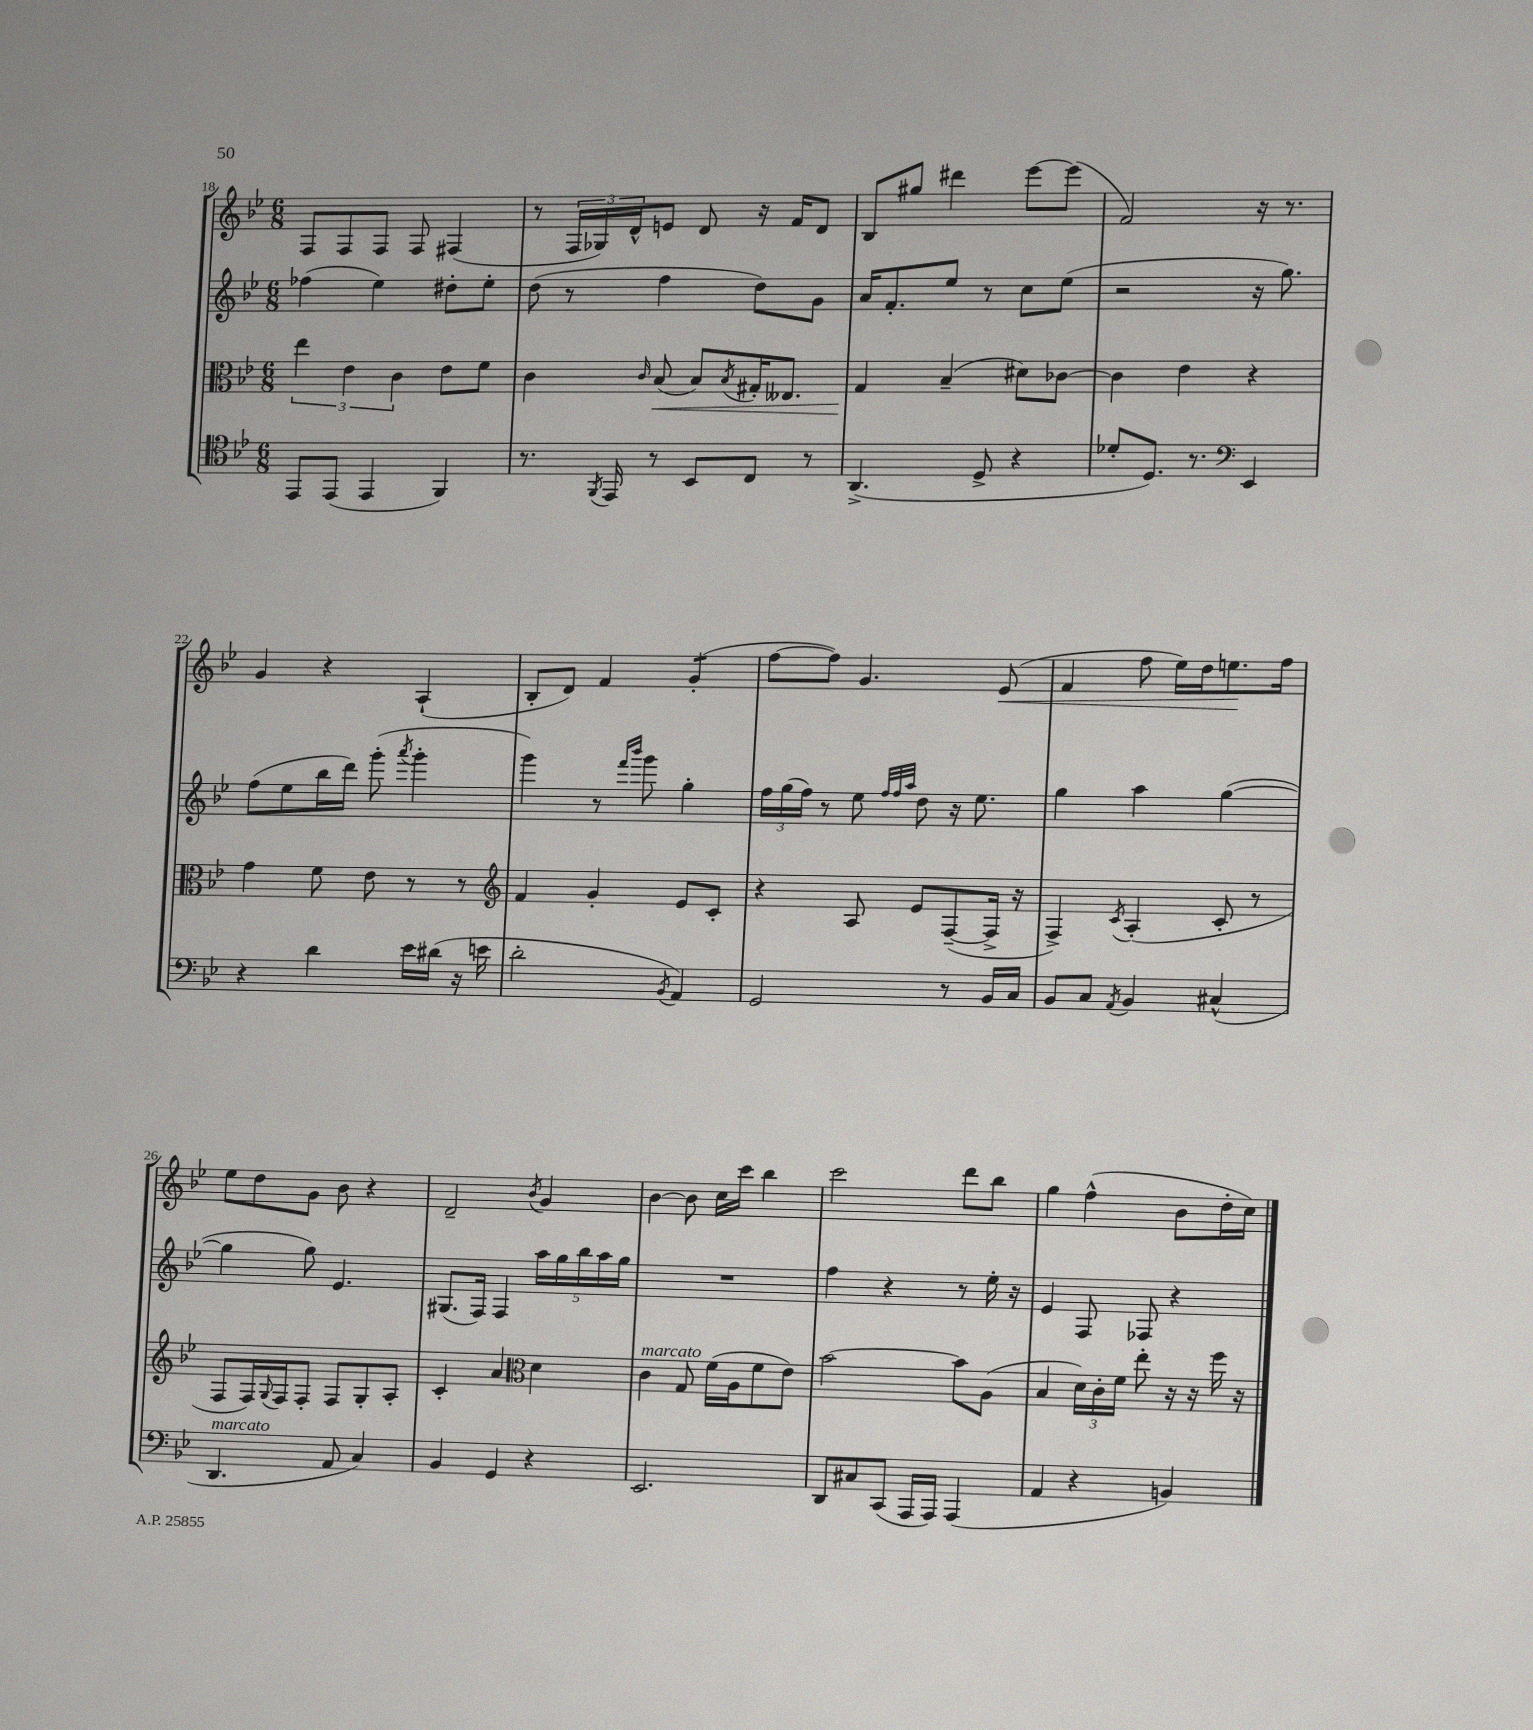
<<
\new StaffGroup <<
\new Staff = "s0" {
    \clef treble \key bes \major \numericTimeSignature \time 6/8
    f8 f8 f8 f8 fis4( |
    r8 \tuplet 3/2 { f16 ges16) d'16-^ } e'8 d'8 r16 f'16 d'8 |
    bes8 gis''8 dis'''4 ees'''8~ ees'''8( |
    f'2) r16 r8. |
    g'4 r4 a4-!( |
    bes8-. d'8) f'4 g'4:8-.( |
    f''8~ f''8) g'4. ees'8\<( |
    f'4 f''8 ees''16) d''16 e''8.\! f''16 |
    ees''8 d''8 g'8 bes'8 r4 |
    d'2-- \acciaccatura { bes'8 } g'4 |
    bes'4~ bes'8 c''16 c'''16 bes''4 |
    c'''2 d'''8 bes''8 |
    g''4 f''4-^( bes'8 d''16-. c''16) \bar "|." |
}
\new Staff = "s1" {
    \clef treble \key bes \major \numericTimeSignature \time 6/8
    fes''4( ees''4) dis''8-. ees''8-. |
    d''8( r8 f''4 d''8) g'8 |
    a'16 f'8.-. ees''8 r8 c''8 ees''8( |
    r2 r16 g''8.) |
    f''8( ees''8 bes''16 d'''16) g'''8-.( \acciaccatura { a'''8 } g'''4-. |
    g'''4) r8 \grace { f'''16 bes'''16 } g'''8 g''4-. |
    \tuplet 3/2 { f''16 g''16( f''16) } r8 ees''8 \grace { f''32 f''32 a''32 } d''8 r16 ees''8. |
    g''4 a''4 g''4~( |
    g''4 g''8) ees'4. |
    gis8.( f16) f4 \tuplet 5/4 { a''16 g''16 bes''16 a''16 g''16 } |
    R2. |
    f''4 r4 r8 ees''16-. r16 |
    ees'4 f8 fes8 r4 \bar "|." |
}
\new Staff = "s2" {
    \clef alto \key bes \major \numericTimeSignature \time 6/8
    \tuplet 3/2 { ees''4 ees'4 c'4 } ees'8 f'8 |
    c'4 \grace { c'16 } bes8\<( bes8) \acciaccatura { bes8 } gis16-. eeses8. |
    g4\! bes4--( dis'8) ces'8~ |
    ces'4 ees'4 r4 |
    g'4 f'8 ees'8 r8 r8 |
    \clef treble f'4 g'4-. ees'8 c'8-. |
    r4 a8 ees'8 f8~--( f16-> r16 |
    f4->) \acciaccatura { c'8 } a4-.( c'8-. r8 |
    f8 f16) \appoggiatura { g8 } f16 f8-. f8 g8-. a8-. |
    c'4-. a'4 \clef alto d'4 |
    c'4^\markup { \italic "marcato" } g8 f'16( a16 f'8 ees'8) |
    bes'2~ bes'8 a8( |
    bes4 \tuplet 3/2 { d'16) c'16-. f'16 } ees''8-. r16 r16 f''16 r16 \bar "|." |
}
\new Staff = "s3" {
    \clef tenor \key bes \major \numericTimeSignature \time 6/8
    ees,8 ees,8( ees,4 f,4) |
    r8. \acciaccatura { f,8 } ees,16 r8 bes,8 c8 r8 |
    a,4.->( d8-> r4 |
    des'8-. d8.) r8. \clef bass ees,4 |
    r4 d'4 ees'16 dis'16( r16 e'16 |
    d'2-. \acciaccatura { bes,8 } a,4) |
    g,2 r8 bes,16 c16 |
    bes,8 c8 \acciaccatura { a,8 } bes,4 cis4-^( |
    d,4.^\markup { \italic "marcato" } a,8 c4) |
    bes,4 g,4 r4 |
    ees,2. |
    d,8 cis8 c,8( a,,16 a,,16) a,,4( |
    a,4 r4 b,4) \bar "|." |
}
>>
>>
\layout { \context { \Score currentBarNumber = #18 } }
